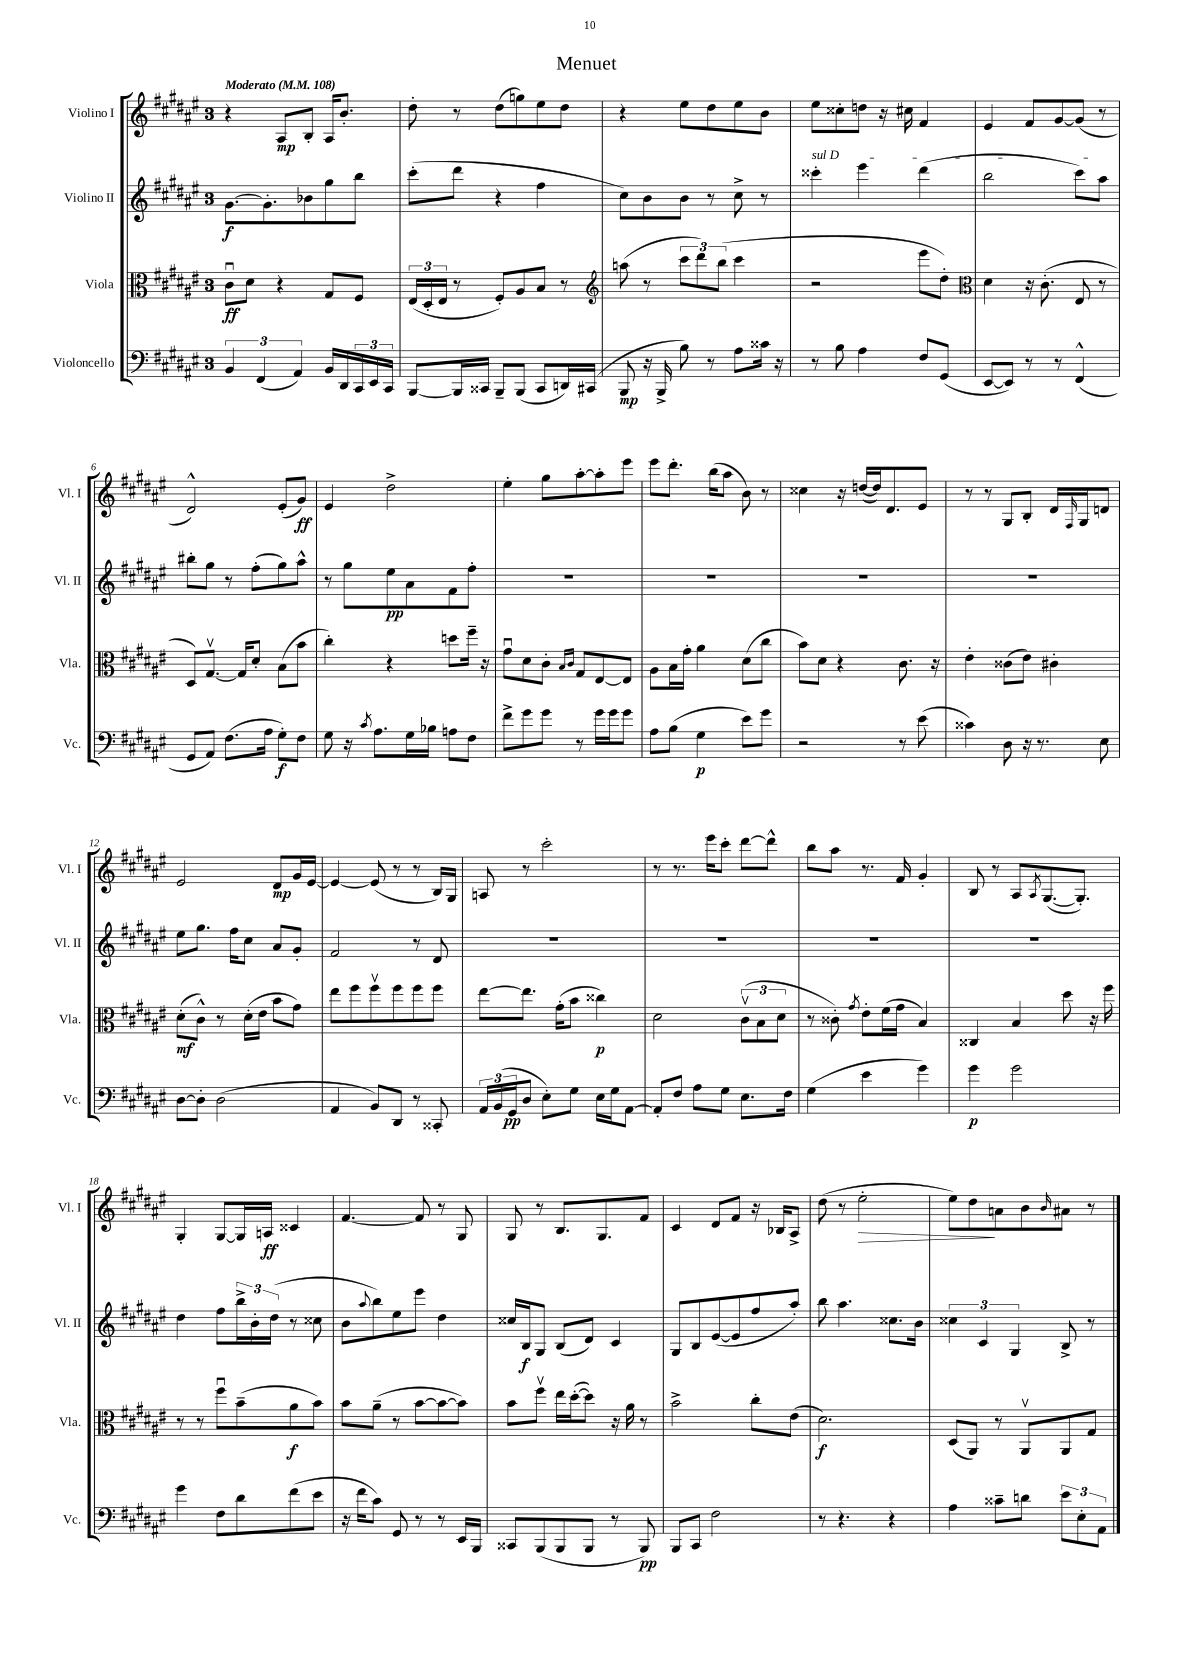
\header { title = "Menuet" }
<<
\new StaffGroup <<
\new Staff = "s0" \with { instrumentName = "Violino I" shortInstrumentName = "Vl. I" } {
    \clef treble \key fis \major \once \override Staff.TimeSignature.style = #'single-digit \time 3/4 \tempo "Moderato" 4 = 108
    r4 ais8\mp b8-. ais16 b'8.-. |
    dis''8-. r8 dis''8( g''8) eis''8 dis''8 |
    r4 eis''8 dis''8 eis''8 b'8 |
    eis''8 cisis''8-. d''8 r16 cis''16 fis'4 |
    eis'4 fis'8 gis'8~ gis'8( r8 |
    dis'2-^) eis'8-.( gis'8\ff) |
    eis'4 dis''2-> |
    eis''4-. gis''8 ais''8~-. ais''8-. eis'''8 |
    eis'''8 dis'''8.-. b''16( ais''8 b'8) r8 |
    cisis''4 r16 d''16~( d''16) dis'8. eis'8 |
    r8 r8 gis8 b8-. dis'16 \grace { fis16 } gis16 d'8 |
    eis'2 dis'8\mp gis'16 eis'16~ |
    eis'4~ eis'8( r8 r8 b16) gis16 |
    a8 r8 cis'''2-. |
    r8 r8. eis'''16 cis'''8-. dis'''8~ dis'''8-^ |
    b''8 ais''8 r8. fis'16 gis'4-. |
    b8 r8 ais8 \acciaccatura { ais8 } gis8.~( gis8.-.) |
    gis4-. gis8~ gis16 a16\ff cisis'4 |
    fis'4.~ fis'8 r8 gis8 |
    gis8 r8 b8. gis8. fis'8 |
    cis'4 dis'8 fis'8 r16 bes16 ais8-> |
    dis''8( r8 eis''2-.\> |
    eis''8) dis''8\! a'8 b'8 \grace { b'16 } ais'8 r8 \bar "|." |
}
\new Staff = "s1" \with { instrumentName = "Violino II" shortInstrumentName = "Vl. II" } {
    \clef treble \key fis \major \once \override Staff.TimeSignature.style = #'single-digit \time 3/4
    gis'8.~\f gis'8.-. bes'8 gis''8 b''8 |
    cis'''8-.( dis'''8 r4 fis''4 |
    cis''8) b'8 b'8 r8 cis''8-> r8 |
    \once \override TextSpanner.bound-details.left.text = \markup { \italic "sul D" } cisis'''4-.\startTextSpan eis'''4 dis'''4( |
    b''2 cis'''8) ais''8\stopTextSpan |
    bis''8-. gis''8 r8 fis''8-.( gis''8) ais''8-^ |
    r8 gis''8 eis''8\pp ais'8 fis'8 fis''8-. |
    R2. |
    R2. |
    R2. |
    R2. |
    eis''8 gis''8. fis''16 cis''8 ais'8 gis'8-. |
    fis'2 r8 dis'8 |
    R2. |
    R2. |
    R2. |
    R2. |
    dis''4 fis''8 \tuplet 3/2 { b''16-> b'16-. dis''16( } r8 cisis''8 |
    b'8 \appoggiatura { ais''8 } b''8) eis''8 eis'''8 dis''4 |
    cisis''16 b16\f gis8 b8( dis'8) cis'4 |
    gis8 b8 eis'8~( eis'8 fis''8 ais''8-.) |
    b''8 ais''4. cisis''8. b'16 |
    \tuplet 3/2 { cisis''4 cis'4 gis4 } b8-> r8 \bar "|." |
}
\new Staff = "s2" \with { instrumentName = "Viola" shortInstrumentName = "Vla." } {
    \clef alto \key fis \major \once \override Staff.TimeSignature.style = #'single-digit \time 3/4
    cis'8\downbow\ff dis'8 r4 gis8 fis8 |
    \tuplet 3/2 { eis16( dis16-. eis16 } r8 fis8-.) ais8 b8 r8 |
    \clef treble a''8( r8 \tuplet 3/2 { cis'''8 dis'''8) b''8( } cis'''4 |
    r2 eis'''8 dis''8-.) |
    \clef alto dis'4 r16 cis'8.-.( eis8 r8 |
    dis8) gis8.~\upbow gis16 dis'8-. b8( b'8 |
    cis''4-.) r4 d''8 fis''16-- r16 |
    gis'8\downbow dis'8 cis'8-. \grace { b16 cis'16 } gis8 eis8~ eis8 |
    ais8 b16 gis'16-. ais'4 dis'8( cis''8 |
    b'8) dis'8 r4 cis'8. r16 |
    eis'4-. cisis'8( eis'8) cis'4-. |
    dis'8-.\mf( cis'8-^) r8 dis'16-.( eis'16 b'8 gis'8) |
    eis''8 fis''8 fis''8\upbow fis''8 fis''8 fis''8 |
    eis''8~ eis''8. gis'16-.( b'8 cisis''4\p) |
    dis'2 \tuplet 3/2 { cis'8\upbow( b8 dis'8 } |
    r8 cisis'8-.) \acciaccatura { gis'8 } eis'8-. fis'16( gis'16 b4) |
    cisis4 b4 dis''8 r16 fis''16 |
    r8 r8 fis''8\downbow b'8--( ais'8\f b'8) |
    b'8 ais'8--( r8 b'8~ b'8~ b'8) |
    b'8 fis''8\upbow eis''16 dis''16~-.( dis''8) r16 ais'16 r8 |
    b'2-> cis''8-. eis'8( |
    dis'2.\f) |
    dis8( ais,8) r8 ais,8\upbow ais,8 gis8 \bar "|." |
}
\new Staff = "s3" \with { instrumentName = "Violoncello" shortInstrumentName = "Vc." } {
    \clef bass \key fis \major \once \override Staff.TimeSignature.style = #'single-digit \time 3/4
    \tuplet 3/2 { b,4 fis,4( ais,4) } b,16 dis,16 \tuplet 3/2 { cis,16 eis,16 cis,16 } |
    b,,8~ b,,16 cisis,16 b,,8-- b,,8( cisis,8 d,16) cis,16( |
    b,,8\mp r16 b,,16-> b8) r8 ais8 cisis'16 r16 |
    r8 b8 ais4 fis8 gis,8( |
    eis,8~ eis,8) r8 r8 fis,4-^( |
    gis,8 ais,8) fis8.( ais16 gis8-.\f) fis8 |
    gis8 r16 \acciaccatura { cis'8 } ais8. gis16 bes16 a8 fis8 |
    fis'8-> gis'8 gis'8 r8 gis'16 gis'16 gis'8 |
    ais8 b8( gis4\p eis'8) gis'8 |
    r2 r8 eis'8( |
    cisis'4) dis8 r16 r8. eis8 |
    dis8~ dis8-. dis2( |
    ais,4 b,8) dis,8 r8 cisis,8-. |
    \tuplet 3/2 { ais,16 b,16( gis,16\pp } dis8 eis8-.) gis8 eis16 gis16 ais,8~ |
    ais,8-. fis8 ais8 gis8 eis8. fis16 |
    gis4( eis'4 gis'4) |
    gis'4\p gis'2 |
    gis'4 fis8 dis'8 fis'8( eis'8 |
    r16 fis'16 cis'8) gis,8 r8 r8 eis,16 b,,16 |
    cisis,8 b,,8( b,,8 b,,8 r8 b,,8\pp) |
    b,,8 cis,8 fis2 |
    r8 r4. r4 |
    ais4 cisis'8-- d'8 \tuplet 3/2 { eis'8 eis8-. ais,8 } \bar "|." |
}
>>
>>
